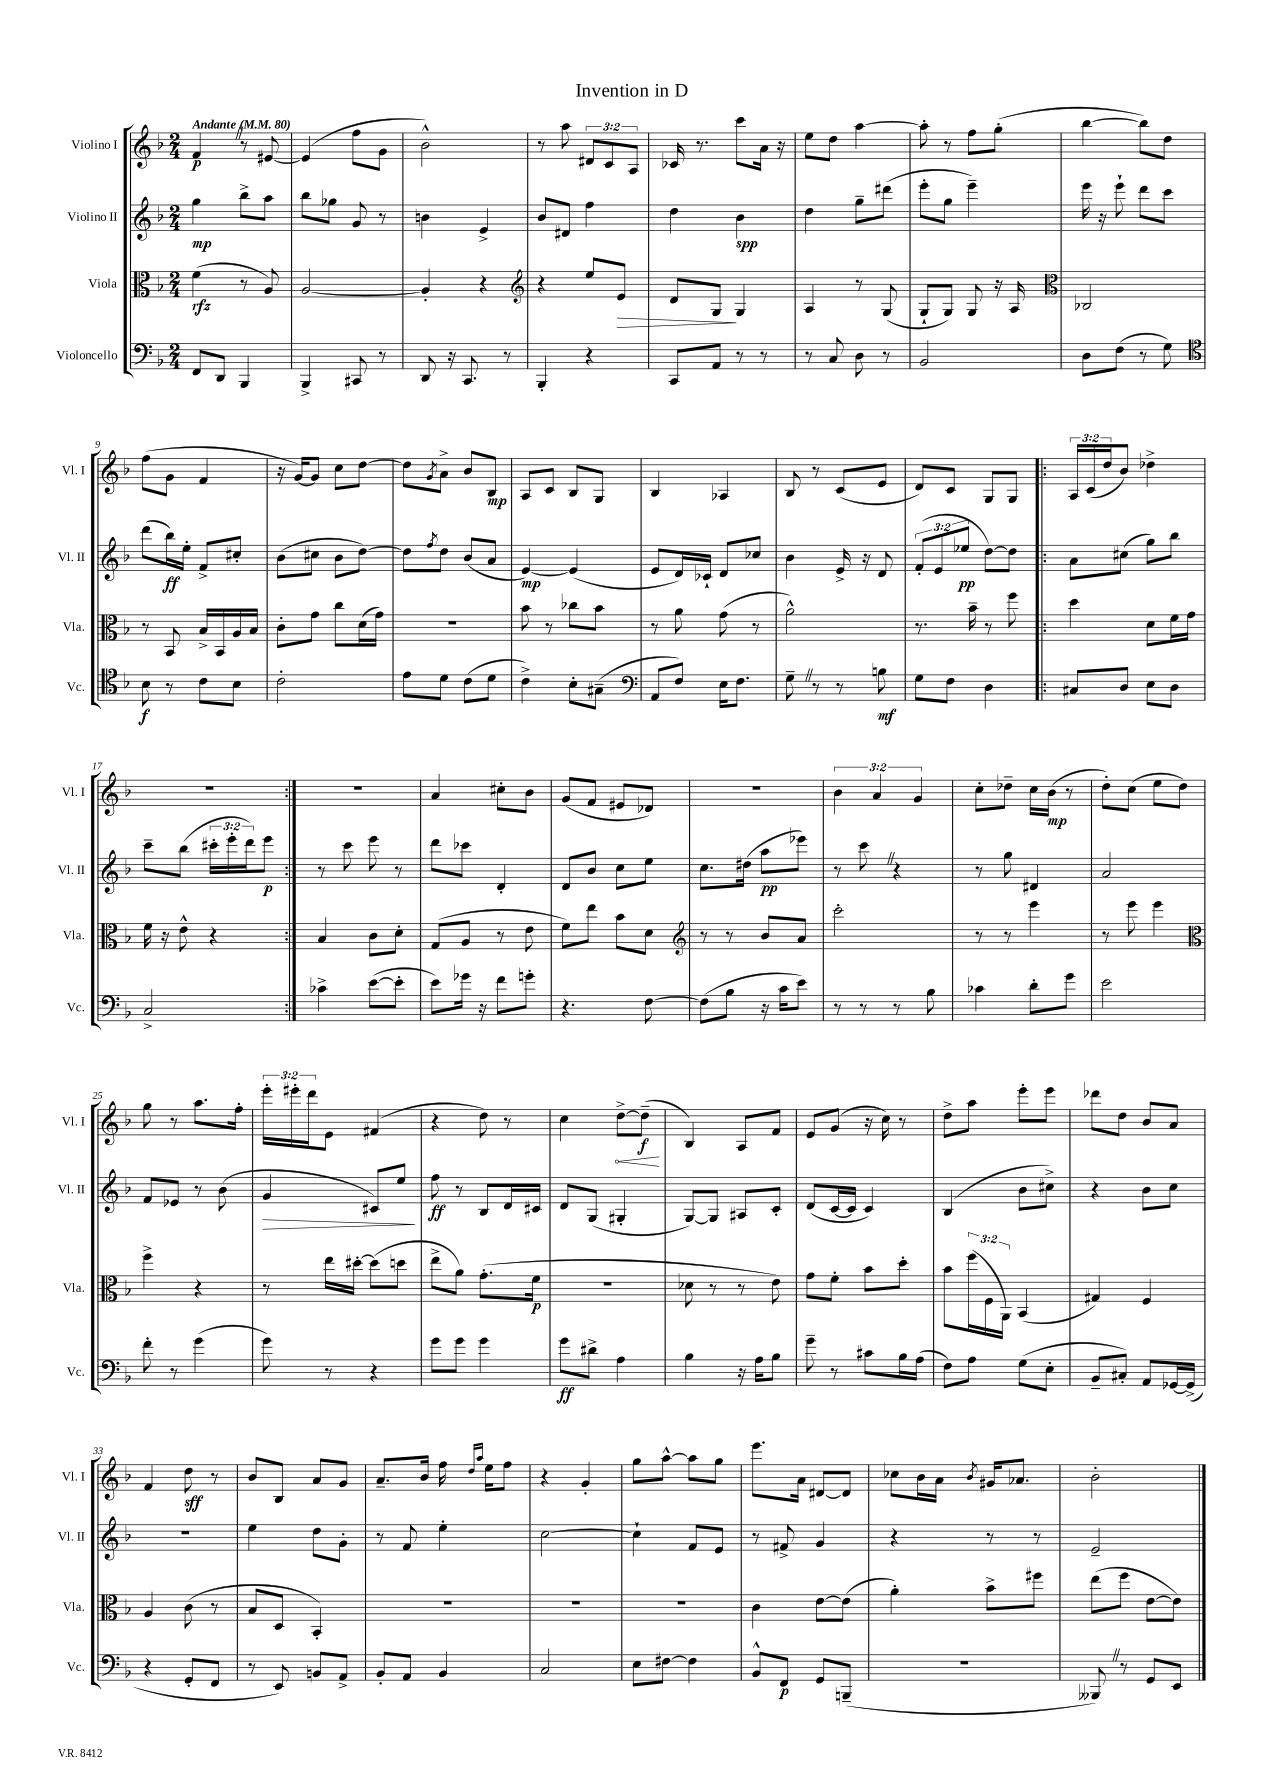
\header { title = "Invention in D" }
<<
\new StaffGroup <<
\new Staff = "s0" \with { instrumentName = "Violino I" shortInstrumentName = "Vl. I" } {
    \clef treble \key f \major \numericTimeSignature \time 2/4 \override Staff.TupletNumber.text = #tuplet-number::calc-fraction-text \tempo "Andante" 4 = 80
    f'4\p \once \override BreathingSign.text = \markup { \musicglyph "scripts.caesura.straight" } \breathe r8 eis'8~ |
    eis'4( f''8 g'8 |
    bes'2-^) |
    r8 a''8 \tuplet 3/2 { dis'8 c'8 a8 } |
    ces'16 r8. c'''8 a'16 r16 |
    e''8 d''8 a''4~ |
    a''8-. r8 f''8 g''8-.( |
    bes''4~ bes''8) d''8 |
    f''8( g'8 f'4 |
    r16 g'16~) g'8 c''8 d''8~ |
    d''8 \acciaccatura { g'8 } a'8-> bes'8 bes8\mp |
    a8 c'8 bes8 g8 |
    bes4 aes4 |
    bes8 r8 c'8( e'8 |
    d'8) c'8 g8 g8 |
    \repeat volta 2 { \tuplet 3/2 { a16 c'16( d''16 } bes'8) des''4-> |
    R2 | }
    r2 |
    a'4 cis''8-. bes'8 |
    g'8( f'8 eis'8 des'8) |
    R2 |
    \tuplet 3/2 { bes'4 a'4 g'4 } |
    c''8-. des''8-- c''16 bes'16\mp( r8 |
    d''8-.) c''8( e''8 d''8) |
    g''8 r8 a''8. f''16-. |
    \tuplet 3/2 { e'''16-. eis'''16-. d'''16 } e'8 fis'4( |
    r4 d''8) r8 |
    c''4 \once \override Hairpin.circled-tip = ##t d''8~->\< d''8--\f\!( |
    bes4) a8 f'8 |
    e'8 g'8( r16 c''16) r8 |
    d''8-> a''8 e'''8-. e'''8 |
    des'''8 d''8 bes'8 a'8 |
    f'4 d''8\sff r8 |
    bes'8 bes8 a'8 g'8 |
    a'8.-- bes'16 f''16 \grace { d''16 a''16 } e''16 f''8 |
    r4 g'4-. |
    g''8 a''8~-^ a''8 g''8 |
    e'''8. a'16 dis'8~ dis'8 |
    ces''8 bes'16 a'16 \acciaccatura { bes'8 } gis'16 aes'8. |
    bes'2-. \bar "|." |
}
\new Staff = "s1" \with { instrumentName = "Violino II" shortInstrumentName = "Vl. II" } {
    \clef treble \key f \major \numericTimeSignature \time 2/4 \override Staff.TupletNumber.text = #tuplet-number::calc-fraction-text
    g''4\mp bes''8-> a''8 |
    bes''8 ges''8 g'8 r8 |
    b'4 e'4-> |
    bes'8 dis'8 f''4 |
    d''4 bes'4\spp |
    d''4 g''8-- dis'''8( |
    e'''8-. g''8 e'''4--) |
    e'''16 r16 e'''8-! d'''8 c'''8 |
    d'''8( bes''16\ff) e''16-. f'8-> cis''8-. |
    bes'8( cis''8 bes'8 d''8~) |
    d''8 \acciaccatura { f''8 } d''8 bes'8( a'8 |
    e'4~\mp) e'4( |
    e'8 d'16) ces'16-! d'8 ces''8 |
    bes'4 e'16-> r16 d'8 |
    \tuplet 3/2 { f'8-.( e'8 ees''8\pp } d''8~) d''8 |
    \repeat volta 2 { a'8 cis''8( g''8) bes''8 |
    c'''8-- bes''8( \tuplet 3/2 { cis'''16-. e'''16-. d'''16) } e'''8\p | }
    r8 c'''8 e'''8 r8 |
    d'''8 ces'''8 d'4-. |
    d'8 bes'8 c''8 e''8 |
    c''8. dis''16( a''8\pp ees'''8) |
    r8 c'''8 \once \override BreathingSign.text = \markup { \musicglyph "scripts.caesura.straight" } \breathe r4 |
    r8 g''8 dis'4 |
    a'2 |
    f'8 ees'8 r8 bes'8( |
    g'4\> cis'8) e''8\! |
    f''8\ff r8 bes8 d'16 cis'16 |
    d'8 g8( gis4-. |
    g8~) g8 ais8 c'8-. |
    d'8( c'16~ c'16 c'4) |
    bes4( bes'8 cis''8->) |
    r4 bes'8 c''8 |
    r2 |
    e''4 d''8 g'8-. |
    r8 f'8 e''4-. |
    c''2~ |
    c''4-! f'8 e'8 |
    r8 fis'8-> g'4 |
    r4 r8 r8 |
    e'2-- \bar "|." |
}
\new Staff = "s2" \with { instrumentName = "Viola" shortInstrumentName = "Vla." } {
    \clef alto \key f \major \numericTimeSignature \time 2/4 \override Staff.TupletNumber.text = #tuplet-number::calc-fraction-text
    f'4\rfz( r8 a8) |
    a2~ |
    a4-. r4 |
    \clef treble r4 e''8 e'8\> |
    d'8 g8\! g4 |
    a4 r8 g8( |
    g8-! g8) g8 r16 a16 |
    \clef alto ces2 |
    r8 bes,8 bes16-> bes,16 a16 bes16 |
    c'8-. g'8 c''8 d'16( g'16) |
    r2 |
    bes'8 r8 ces''8 bes'8 |
    r8 a'8 g'8( r8 |
    a'2-^) |
    r8. bes'16-- r8 f''8 |
    \repeat volta 2 { d''4 d'8 f'16 g'16 |
    f'16 r16 e'8-^ r4 | }
    bes4 c'8 d'8-. |
    g8( a8 r8 e'8 |
    f'8) e''8 bes'8 d'8 |
    \clef treble r8 r8 bes'8 a'8 |
    c'''2-. |
    r8 r8 e'''4 |
    r8 e'''8 e'''4 |
    \clef alto f''4-> r4 |
    r8 e''16 dis''16~-. dis''8( d''8 |
    e''8-> a'8) g'8.-.( f'16\p |
    R2 |
    des'8 r8 r8 e'8) |
    g'8 f'8-. bes'8 d''8-. |
    bes'8 \tuplet 3/2 { f''16( f16 a,16) } bes,4( |
    gis4) f4 |
    a4 c'8( r8 |
    bes8 d8 bes,4-.) |
    R2 |
    R2 |
    R2 |
    c'4 e'8~ e'8( |
    a'4-.) bes'8-> fis''8 |
    e''8( f''8 e'8~ e'8) \bar "|." |
}
\new Staff = "s3" \with { instrumentName = "Violoncello" shortInstrumentName = "Vc." } {
    \clef bass \key f \major \numericTimeSignature \time 2/4
    f,8 d,8 bes,,4 |
    bes,,4-> cis,8 r8 |
    d,8 r16 c,8. r8 |
    bes,,4-. r4 |
    c,8 a,8 r8 r8 |
    r8 c8 d8 r8 |
    bes,2 |
    d8 f8( r8 g8) |
    \clef tenor bes8\f r8 c'8 bes8 |
    c'2-. |
    e'8 d'8 c'8( d'8 |
    c'4->) bes8-. gis8--( |
    \clef bass a,8 f8) e16 f8. |
    g8-- \once \override BreathingSign.text = \markup { \musicglyph "scripts.caesura.straight" } \breathe r8 r8 b8\mf |
    g8 f8 d4 |
    \repeat volta 2 { cis8 d8 e8 d8 |
    c2-> | }
    ces'4-> e'8~( e'8-. |
    e'8) ges'16 r16 f'8 g'8-. |
    r4. f8~ |
    f8( bes8 r16 c'16 e'8) |
    r8 r8 r8 bes8 |
    ces'4 d'8-. g'8 |
    e'2 |
    f'8-. r8 g'4( |
    g'8) r8 r4 |
    g'8 g'8 g'4 |
    g'8\ff dis'8-> a4 |
    bes4 r16 a16 bes8 |
    g'8-- r8 cis'8 bes16 a16( |
    f8) a8 g8( e8-. |
    bes,8-- cis8-.) a,8 ges,16~ ges,16->( |
    r4 g,8-. f,8 |
    r8 e,8) b,8 a,8-> |
    bes,8-. a,8 bes,4 |
    c2 |
    e8 fis8~ fis4 |
    bes,8-^ f,8\p g,8 b,,8--( |
    R2 |
    beses,,8) \once \override BreathingSign.text = \markup { \musicglyph "scripts.caesura.straight" } \breathe r8 g,8 e,8 \bar "|." |
}
>>
>>
